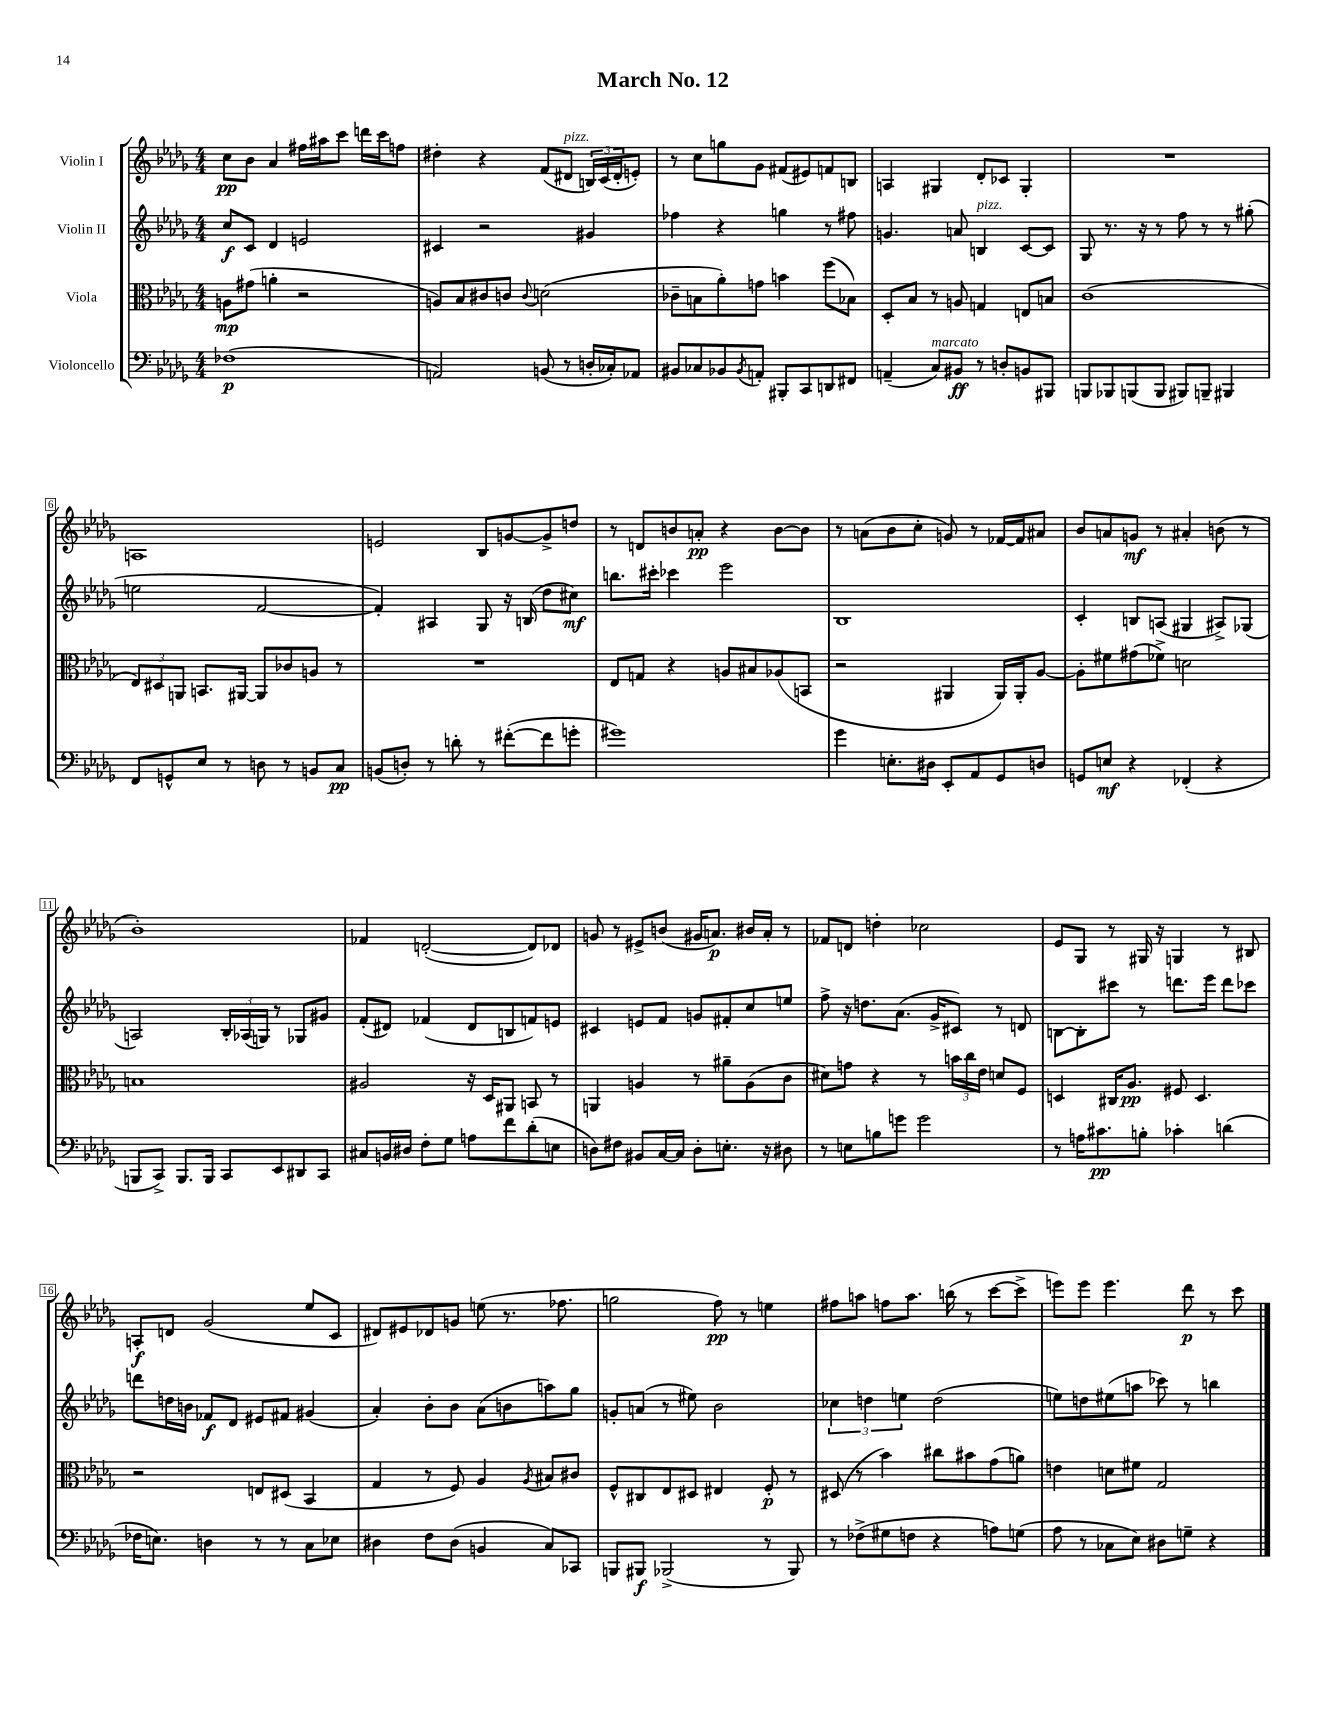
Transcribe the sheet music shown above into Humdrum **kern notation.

**kern	**dynam	**kern	**dynam	**kern	**dynam	**kern	**dynam
*part4	*part4	*part3	*part3	*part2	*part2	*part1	*part1
*staff4	*staff4	*staff3	*staff3	*staff2	*staff2	*staff1	*staff1
*I"Violoncello	*	*I"Viola	*	*I"Violin II	*	*I"Violin I	*
*clefF4	*	*clefC3	*	*clefG2	*	*clefG2	*
*k[b-e-a-d-g-]	*	*k[b-e-a-d-g-]	*	*k[b-e-a-d-g-]	*	*k[b-e-a-d-g-]	*
*M4/4	*	*M4/4	*	*M4/4	*	*M4/4	*
=1	=1	=1	=1	=1	=1	=1	=1
(1F-X	p	8An\L	mp	8cc/L	f	8cc\L	pp
.	.	(8g#X\J	.	8c/J	.	8b-\J	.
.	.	4an'\	.	4d-/	.	4a-/	.
.	.	2r	.	2en/	.	16ff#X\LL	.
.	.	.	.	.	.	16aa#X\J	.
.	.	.	.	.	.	8ccc\J	.
.	.	.	.	.	.	16dddn\LL	.
.	.	.	.	.	.	16ccc\J	.
.	.	.	.	.	.	8ffn\J	.
=2	=2	=2	=2	=2	=2	=2	=2
2AAn/)	.	8An/L)	.	4c#X/	.	4dd#X'\	.
.	.	8B-/	.	.	.	.	.
.	.	8c#X/	.	2r	.	4r	.
.	.	8cn/J	.	.	.	.	.
.	.	8qqc/	.	.	.	.	.
(8BBn/	.	(2dn\	.	.	.	(8f/L	.
!	!	!	!	!	!	!LO:TX:a:i:t=pizz.	!
8r	.	.	.	.	.	8d#X/J	.
16Dn'/LL	.	.	.	4g#X/	.	24Bn/LL)	.
.	.	.	.	.	.	(24c/	.
16C-X'/J)	.	.	.	.	.	.	.
.	.	.	.	.	.	24d#'/J	.
8AA-X/J	.	.	.	.	.	8en'/J)	.
=3	=3	=3	=3	=3	=3	=3	=3
8BB#X/L	.	8c-X~\L	.	4ff-X\	.	8r	.
8C-X/	.	8Bn\	.	.	.	8cc\L	.
8BB-X/	.	8a-'\)	.	4r	.	8ggn\	.
8qBB-/	.	.	.	.	.	.	.
8AAn'/J	.	8gn\J	.	.	.	8g-\J	.
8BBB#X'/L	.	4bn\	.	4ggn\	.	(8f#X/L	.
8CC/	.	.	.	.	.	8e#X/)	.
8DDn/	.	(8ff\L	.	8r	.	8fn/	.
8FF#X/J	.	8B-X\J)	.	8ff#X\	.	8Bn/J	.
=4	=4	=4	=4	=4	=4	=4	=4
(4AAn~/	.	8D-'/L	.	4.gn/	.	4An/	.
.	.	8B-/J	.	.	.	.	.
!LO:TX:a:i:t=marcato	!	!	!	!	!	!	!
8C/L)	.	8r	.	.	.	4G#X/	.
8BB#X/J	ff	8An/	.	8an/	.	.	.
!	!	!	!	!LO:TX:a:i:t=pizz.	!	!	!
8r	.	4Gn/	.	4Bn/	.	8d-'/L	.
8Dn'/L	.	.	.	.	.	8c-X/J	.
8BBn/	.	8En/L	.	[8c/L	.	4G#'/	.
8BBB#X/J	.	8Bn/J	.	8c/J]	.	.	.
=5	=5	=5	=5	=5	=5	=5	=5
8BBBn/L	.	(1c	.	8G-/	.	1r	.
8BBB-X/	.	.	.	8.r	.	.	.
(8BBBn/	.	.	.	.	.	.	.
.	.	.	.	16r	.	.	.
8BBB/J	.	.	.	8r	.	.	.
8BBB#X/L)	.	.	.	8ff\	.	.	.
8BBBn~/J	.	.	.	8r	.	.	.
4BBB#X/	.	.	.	8r	.	.	.
.	.	.	.	(8gg#X'\	.	.	.
!!LO:LB:g=z
=6	=6	=6	=6	=6	=6	=6	=6
8FF/L	.	12E-/L)	.	2een\	.	1An	.
.	.	12D#X/	.	.	.	.	.
8GGn^^/	.	.	.	.	.	.	.
.	.	12AAn/J	.	.	.	.	.
8E-/J	.	8.BBn/L	.	.	.	.	.
8r	.	.	.	.	.	.	.
.	.	[16AA#X/Jk	.	.	.	.	.
8Dn\	.	8AA#/L]	.	[2f/	.	.	.
8r	.	8c-X/	.	.	.	.	.
8BBn/L	.	8An/J	.	.	.	.	.
8C/J	pp	8r	.	.	.	.	.
=7	=7	=7	=7	=7	=7	=7	=7
(8BBn/L	.	1r	.	4f'/])	.	2en/	.
8Dn'/J)	.	.	.	.	.	.	.
8r	.	.	.	4A#X/	.	.	.
8dn'\	.	.	.	.	.	.	.
8r	.	.	.	8G-/	.	8B-/L	.
([8f#X'\L	.	.	.	16r	.	[8gn/	.
.	.	.	.	(16Bn/	.	.	.
8f#\]	.	.	.	8dd-\L	.	8g^/]	.
8gn'\J	.	.	.	8cc#X\J)	mf	8ddn/J	.
=8	=8	=8	=8	=8	=8	=8	=8
1g#X)	.	8E-/L	.	8.bbn\L	.	8r	.
.	.	8Gn/J	.	.	.	8dn/L	.
.	.	.	.	16ccc#X'\Jk	.	.	.
.	.	4r	.	4ccc-X\	.	8bn/	.
.	.	.	.	.	.	8an'/J	pp
.	.	8An/L	.	2eee-\	.	4r	.
.	.	8B#X/	.	.	.	.	.
.	.	(8A-X/	.	.	.	[8b\L	.
.	.	8BBn/J	.	.	.	8b\J]	.
=9	=9	=9	=9	=9	=9	=9	=9
4g-\	.	2r	.	1B-	.	8r	.
.	.	.	.	.	.	(8an\L	.
8.En'\L	.	.	.	.	.	8b-\	.
.	.	.	.	.	.	8cc'\J	.
16D#X\Jk	.	.	.	.	.	.	.
8EE-'/L	.	4AA#X/	.	.	.	8gn/)	.
8AA-/	.	.	.	.	.	8r	.
8GG-/	.	16AA#/LL)	.	.	.	[16f-X/LL	.
.	.	16AA#'/J	.	.	.	16f-/J]	.
8Dn/J	.	[8A-/J	.	.	.	8a#X/J	.
=10	=10	=10	=10	=10	=10	=10	=10
8GGn/L	.	8A-'\L]	.	4c'/	.	8b-/L	.
8En/J	mf	8f#X\	.	.	.	8an/	.
4r	.	(8g#X\	.	8Bn/L	.	8gn/J	mf
.	.	8f-X^\J)	.	(8An/J	.	8r	.
(4FF-X'/	.	2dn\	.	4G#X/	.	4a#X'/	.
4r	.	.	.	8A#X^/L)	.	(8bn\	.
.	.	.	.	(8G-X/J	.	8r	.
!!LO:LB:g=z
=11	=11	=11	=11	=11	=11	=11	=11
8BBBn/L	.	1Bn	.	2An/)	.	1b-')	.
8CC^/J)	.	.	.	.	.	.	.
8.BBB/L	.	.	.	.	.	.	.
16BBB/Jk	.	.	.	.	.	.	.
8CC/L	.	.	.	24B-'/LL	.	.	.
.	.	.	.	(24A-X/	.	.	.
.	.	.	.	24Gn/JJ)	.	.	.
8EE-/	.	.	.	8r	.	.	.
8DD#X/	.	.	.	8G-X/L	.	.	.
8CC/J	.	.	.	8g#X/J	.	.	.
=12	=12	=12	=12	=12	=12	=12	=12
8C#X/L	.	2A#X/	.	(8f'/L	.	4f-X/	.
16BBn/L	.	.	.	8d#X/J)	.	.	.
16D#X/JJ	.	.	.	.	.	.	.
8F'\L	.	.	.	(4f-X/	.	([2dn'/	.
8G-\J	.	.	.	.	.	.	.
8An\L	.	16r	.	8d#/L	.	.	.
.	.	16D-/KL	.	.	.	.	.
8f\	.	8AA#X/J	.	8Bn/	.	.	.
(8d-'\	.	8BBn/	.	8fn/)	.	8d/L])	.
8En\J	.	8r	.	8en/J	.	8d-X/J	.
=13	=13	=13	=13	=13	=13	=13	=13
8Dn\L)	.	4AAn/	.	4c#X/	.	8gn/	.
8F#X\J	.	.	.	.	.	8r	.
8BB#X/L	.	4An/	.	8en/L	.	8e#X^/L	.
[16C/L	.	.	.	8f/J	.	(8bn/J	.
16C/JJ]	.	.	.	.	.	.	.
8D'\L	.	8r	.	8gn/L	.	16g#X/KL	.
.	.	.	.	.	.	8.an/J)	p
8.En'\J	.	8a#X~\L	.	8f#X'/	.	.	.
.	.	(8A\	.	8cc/	.	16b#X/LL	.
16r	.	.	.	.	.	16a'/JJ	.
8D#X\	.	8c\J	.	8een/J	.	8r	.
=14	=14	=14	=14	=14	=14	=14	=14
8r	.	8d#X\L)	.	8ff^\	.	8f-X/L	.
8En\L	.	8gn\J	.	16r	.	8dn/J	.
.	.	.	.	8.ddn\L	.	.	.
8Bn\	.	4r	.	.	.	4ddn'\	.
8gn\J	.	.	.	(8.a-\J	.	.	.
2g\	.	8r	.	.	.	2cc-X\	.
.	.	.	.	16g-^/KL	.	.	.
.	.	24bn\LL	.	8c#X/J)	.	.	.
.	.	24cc\	.	.	.	.	.
.	.	24e-\JJ	.	.	.	.	.
.	.	8dn/L	.	8r	.	.	.
.	.	8F/J	.	8dn/	.	.	.
=15	=15	=15	=15	=15	=15	=15	=15
8r	.	4Dn/	.	[8Bn\L	.	8e-/L	.
16An\KL	.	.	.	8B'\]	.	8G-/J	.
8.c#X\	pp	.	.	.	.	.	.
.	.	16C#X/KL	.	8ccc#X\J	.	8r	.
.	.	8.A-/J	pp	.	.	.	.
8Bn'\J	.	.	.	8r	.	16G#X/	.
.	.	.	.	.	.	16r	.
4c-X'\	.	8F#X/	.	8.dddn\L	.	4Gn/	.
.	.	4.D/	.	.	.	.	.
.	.	.	.	16eee-\Jk	.	.	.
(4dn\	.	.	.	8ddd\L	.	8r	.
.	.	.	.	8ccc-X\J	.	8B#X/	.
!!LO:LB:g=z
=16	=16	=16	=16	=16	=16	=16	=16
16F-X\KL	.	2r	.	8dddn\L	.	8An'/L	f
8.En\J)	.	.	.	.	.	.	.
.	.	.	.	16ddn\L	.	8dn/J	.
.	.	.	.	16bn\JJ	.	.	.
4Dn\	.	.	.	8f-X/L	f	(2g-/	.
.	.	.	.	8d-/J	.	.	.
8r	.	8En/L	.	8e#X/L	.	.	.
8r	.	(8D#X/J	.	8f#X/J	.	.	.
8C\L	.	4BB-/	.	(4g#X/	.	8ee-/L	.
8E-X\J	.	.	.	.	.	8c/J	.
=17	=17	=17	=17	=17	=17	=17	=17
4D#X\	.	4G-/	.	4a-'/)	.	8d#X/L)	.
.	.	.	.	.	.	8e#X/	.
8F\L	.	8r	.	8b-'\L	.	8d-X/	.
(8D#\J	.	8F/)	.	8b-\J	.	8gn/J	.
4BBn/	.	4A-/	.	(8a-\L	.	(8een\	.
.	.	.	.	8bn\	.	8.r	.
.	.	8qA-/	.	.	.	.	.
8C/L)	.	8B#X/L	.	8aan\)	.	.	.
.	.	.	.	.	.	8.ff-X\	.
8CC-X/J	.	8c#X/J	.	8gg-\J	.	.	.
=18	=18	=18	=18	=18	=18	=18	=18
8BBBn/L	.	8F^^/L	.	8gn'/L	.	2ggn\	.
8BBB#X/J	f	8C#X/	.	(8an/J	.	.	.
(2BBB-X^/	.	8E-/	.	8r	.	.	.
.	.	8D#X/J	.	8ee#X\)	.	.	.
.	.	4E#X/	.	2b-\	.	8ff\)	pp
.	.	.	.	.	.	8r	.
8r	.	8F'/	p	.	.	4een\	.
8BBB-/)	.	8r	.	.	.	.	.
=19	=19	=19	=19	=19	=19	=19	=19
8r	.	(8D#X/	.	6cc-X\	.	8ff#X\L	.
(8F-X^\L	.	8r	.	.	.	8aan\J	.
.	.	.	.	6ddn\	.	.	.
8G#X\	.	4b-\)	.	.	.	8ffn\L	.
.	.	.	.	6een\	.	.	.
8Fn\J	.	.	.	.	.	8.aa\J	.
4r	.	8cc#X\L	.	(2dd\	.	.	.
.	.	.	.	.	.	(16bbn\	.
.	.	8b#X\	.	.	.	8r	.
8An\L)	.	(8g-\	.	.	.	[8ccc\L	.
(8Gn\J	.	8an\J)	.	.	.	8ccc^\J]	.
=20	=20	=20	=20	=20	=20	=20	=20
8A-\	.	4en\	.	8een\L)	.	8eeen\L)	.
8r	.	.	.	8ddn\	.	8eee\J	.
8C-X\L	.	8dn\L	.	(8ee#X\	.	4.eee\	.
8E-\J)	.	8f#X\J	.	8aan\J	.	.	.
8D#X\L	.	2G-/	.	8ccc-X\)	.	.	.
8Gn~\J	.	.	.	8r	.	8ddd-\	p
4r	.	.	.	4bbn\	.	8r	.
.	.	.	.	.	.	8ccc\	.
==	==	==	==	==	==	==	==
*-	*-	*-	*-	*-	*-	*-	*-
